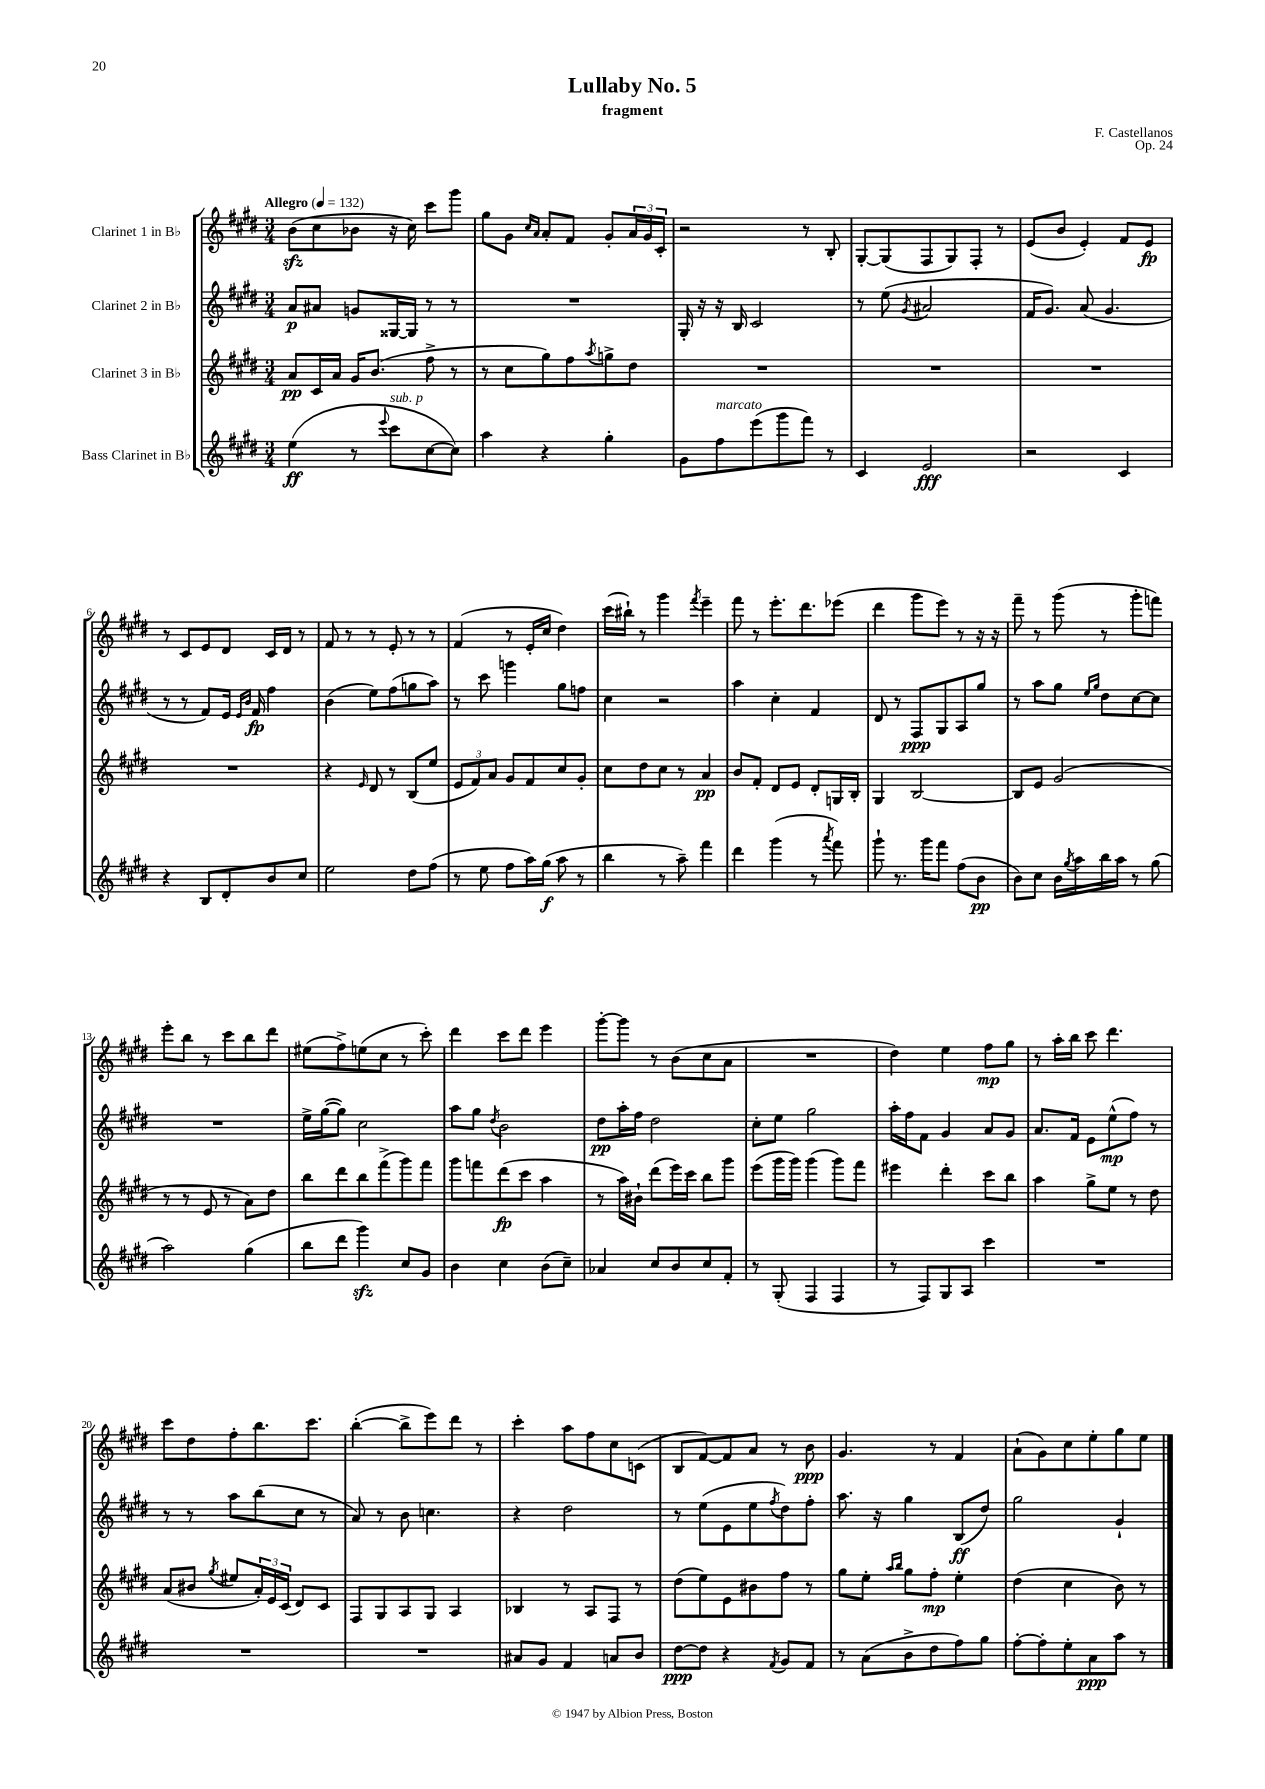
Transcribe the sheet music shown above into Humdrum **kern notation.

**kern	**kern	**kern	**kern
*staff4	*staff3	*staff2	*staff1
*clefG2	*clefG2	*clefG2	*clefG2
*k[f#c#g#d#]	*k[f#c#g#d#]	*k[f#c#g#d#]	*k[f#c#g#d#]
*M3/4	*M3/4	*M3/4	*M3/4
*MM132	*MM132	*MM132	*MM132
(4ee	8a	8a	(8b
.	16c#	8a#	8cc#
.	16a	.	.
8r	16g#	8g	8b-
.	(8.b	.	.
8qqeee	.	.	.
8ccc#	.	[16G##	16r
.	.	16G##]	16cc#)
[8cc#	8ff#^	8r	8ccc#
8cc#])	8r	8r	8ggg#
=	=	=	=
4aa	8r	2.r	8gg#
.	8cc#	.	8g#
.	.	.	16qqcc#
.	.	.	16qqa
4r	8gg#)	.	8a'
.	8ff#	.	8f#
.	8qaa	.	.
4gg#'	8gg^	.	8g#'
.	8dd#	.	24a
.	.	.	24g#
.	.	.	24c#'
=	=	=	=
8g#	2.r	16G#'	2r
.	.	16r	.
8ff#	.	16r	.
.	.	16B	.
(8eee	.	2c#	.
8ggg#	.	.	.
8fff#)	.	.	8r
8r	.	.	8B'
=	=	=	=
4c#	2.r	8r	[8G#'
.	.	(8ee	(8G#]
.	.	8qg#	.
2e	.	2a#	8F#
.	.	.	8G#)
.	.	.	8F#'
.	.	.	8r
=	=	=	=
2r	2.r	16f#	(8e
.	.	8.g#)	.
.	.	.	8b
.	.	(8a	4e')
.	.	4.g#	.
4c#	.	.	8f#
.	.	.	8e
=	=	=	=
4r	2.r	8r	8r
.	.	8r	8c#
8B	.	8f#)	8e
8d#'	.	16e	8d#
.	.	16qqe	.
.	.	16qqb	.
.	.	16f#	.
8b	.	4ff#	16c#
.	.	.	16d#
8cc#	.	.	8r
=	=	=	=
2ee	4r	(4b	8f#
.	.	.	8r
.	16qqe	.	.
.	8d#	8ee)	8r
.	8r	(8ff#	8e'
8dd#	(8B	8gg	8r
(8ff#	8ee	8aa)	8r
=	=	=	=
8r	12e	8r	(4f#
.	12f#)	.	.
8ee	.	8ccc#	.
.	12a	.	.
8ff#	8g#	4ggg	8r
16aa)	8f#	.	16e'
(16gg#	.	.	16cc#
8aa	8cc#	8gg#	4dd#)
8r	8g#'	8ff	.
=	=	=	=
4bb	8cc#	4cc#	(16ccc#
.	.	.	16bb#`)
.	8dd#	.	8r
8r	8cc#	2r	4ggg#
8aa~)	8r	.	.
.	.	.	8qfff#
4fff#	4a	.	4eee~
=	=	=	=
4ddd#	8b	4aa	8fff#
.	8f#'	.	8r
(4ggg#	8d#	4cc#'	8.eee'
.	8e	.	.
.	.	.	8.ddd#
8r	8d#'	4f#	.
8qaaa	.	.	.
8fff#)	16G	.	(8eee-
.	16B'	.	.
=	=	=	=
8ggg#`	4G#	8d#	4ddd#
8.r	.	8r	.
.	[2B	8F#	8ggg#
16ggg#	.	.	.
8fff#	.	8G#	8eee)
(8ff#	.	8A	8r
8b	.	8gg#	16r
.	.	.	16r
=	=	=	=
8b)	8B]	8r	8fff#~
8cc#	8e	8aa	8r
16b	(2g#	8gg#	(8ggg#
8qgg#	.	.	.
16aa	.	.	.
.	.	16qqee	.
.	.	16qqgg#	.
16bb	.	8dd#	8r
16aa	.	.	.
8r	.	[8cc#	8ggg#'
(8gg#	.	8cc#]	8fff)
=	=	=	=
2aa)	8r	2.r	8eee'
.	8r	.	8bb
.	8e	.	8r
.	8r	.	8ccc#
(4gg#	8a)	.	8bb
.	8dd#	.	8ddd#
=	=	=	=
8bb	8bb	16ee^	(8ee#
.	.	([16gg#	.
8ddd#	8ddd#	8gg#])	8ff#^)
4ggg#)	8bb	2cc#	(8ee
.	(8fff#^	.	8cc#
8cc#	8ggg#)	.	8r
8g#	8fff#	.	8ccc#')
=	=	=	=
4b	8ggg#	8aa	4ddd#
.	8fff	8gg#	.
.	.	8qdd#	.
4cc#	(8ddd#	2b	8ccc#
.	8ccc#	.	8ddd#
(8b	4aa	.	4eee
8cc#~)	.	.	.
=	=	=	=
4a-	8r	8dd#	[8ggg#'
.	16aa)	16aa'	8ggg#]
.	16b#`	16ff#	.
8cc#	(8ddd#	2dd#	8r
8b	16eee)	.	(8b
.	16ccc#	.	.
8cc#	8bb	.	8cc#
8f#'	8ggg#	.	8a
=	=	=	=
8r	(8eee	8cc#'	2.r
(8G#'	16ggg#	8ee	.
.	16ggg#)	.	.
4F#	(4ggg#	2gg#	.
4F#	8ggg#)	.	.
.	8fff#	.	.
=	=	=	=
8r	4eee#	16aa'	4dd#)
.	.	16ff#	.
8F#)	.	8f#	.
8G#	4ddd#'	4g#	4ee
8A	.	.	.
4ccc#	8ccc#	8a	8ff#
.	8bb	8g#	8gg#
=	=	=	=
2.r	4aa	8.a	8r
.	.	.	16aa'
.	.	16f#	16bb
.	8gg#^	8e	8ccc#
.	8ee	(8ee^^	4.ddd#
.	8r	8ff#)	.
.	8dd#	8r	.
=	=	=	=
2.r	(8a	8r	8ccc#
.	8b#	8r	8dd#
.	8qgg#	.	.
.	8ee#	8aa	8ff#'
.	24a')	(8bb	8.bb
.	24e	.	.
.	(24c#	.	.
.	8d#)	8cc#	.
.	.	.	8.ccc#
.	8c#	8r	.
=	=	=	=
2.r	8F#	8a)	([4bb'
.	8G#	8r	.
.	8A	8b	8bb^]
.	8G#	4.cc	8eee)
.	4A	.	8ddd#
.	.	.	8r
=	=	=	=
8a#	4B-	4r	4ccc#'
8g#	.	.	.
4f#	8r	2dd#	8aa
.	8A	.	8ff#
8a	8F#	.	8cc#
8b	8r	.	(8c
=	=	=	=
[8dd#	(8dd#	8r	8B
8dd#]	8ee)	(8ee	[8f#)
4r	8e	8e	8f#]
.	8b#	8ee	8a
8qf#	.	8qff#	.
8g#	8ff#	8dd#)	8r
8f#	8r	8ff#'	8b
=	=	=	=
8r	8gg#	8.aa	4.g#
(8a	8ee'	.	.
.	.	16r	.
.	16qqaa	.	.
.	16qqbb	.	.
8b^	8gg#	4gg#	.
8dd#	8ff#'	.	8r
8ff#)	4ee'	(8B	4f#
8gg#	.	8dd#)	.
=	=	=	=
[8ff#'	(4dd#	2gg#	(8a`
8ff#']	.	.	8g#)
8ee'	4cc#	.	8cc#
8a	.	.	8ee'
8aa	8b)	4g#`	8gg#
8r	8r	.	8ee
==	==	==	==
*-	*-	*-	*-
